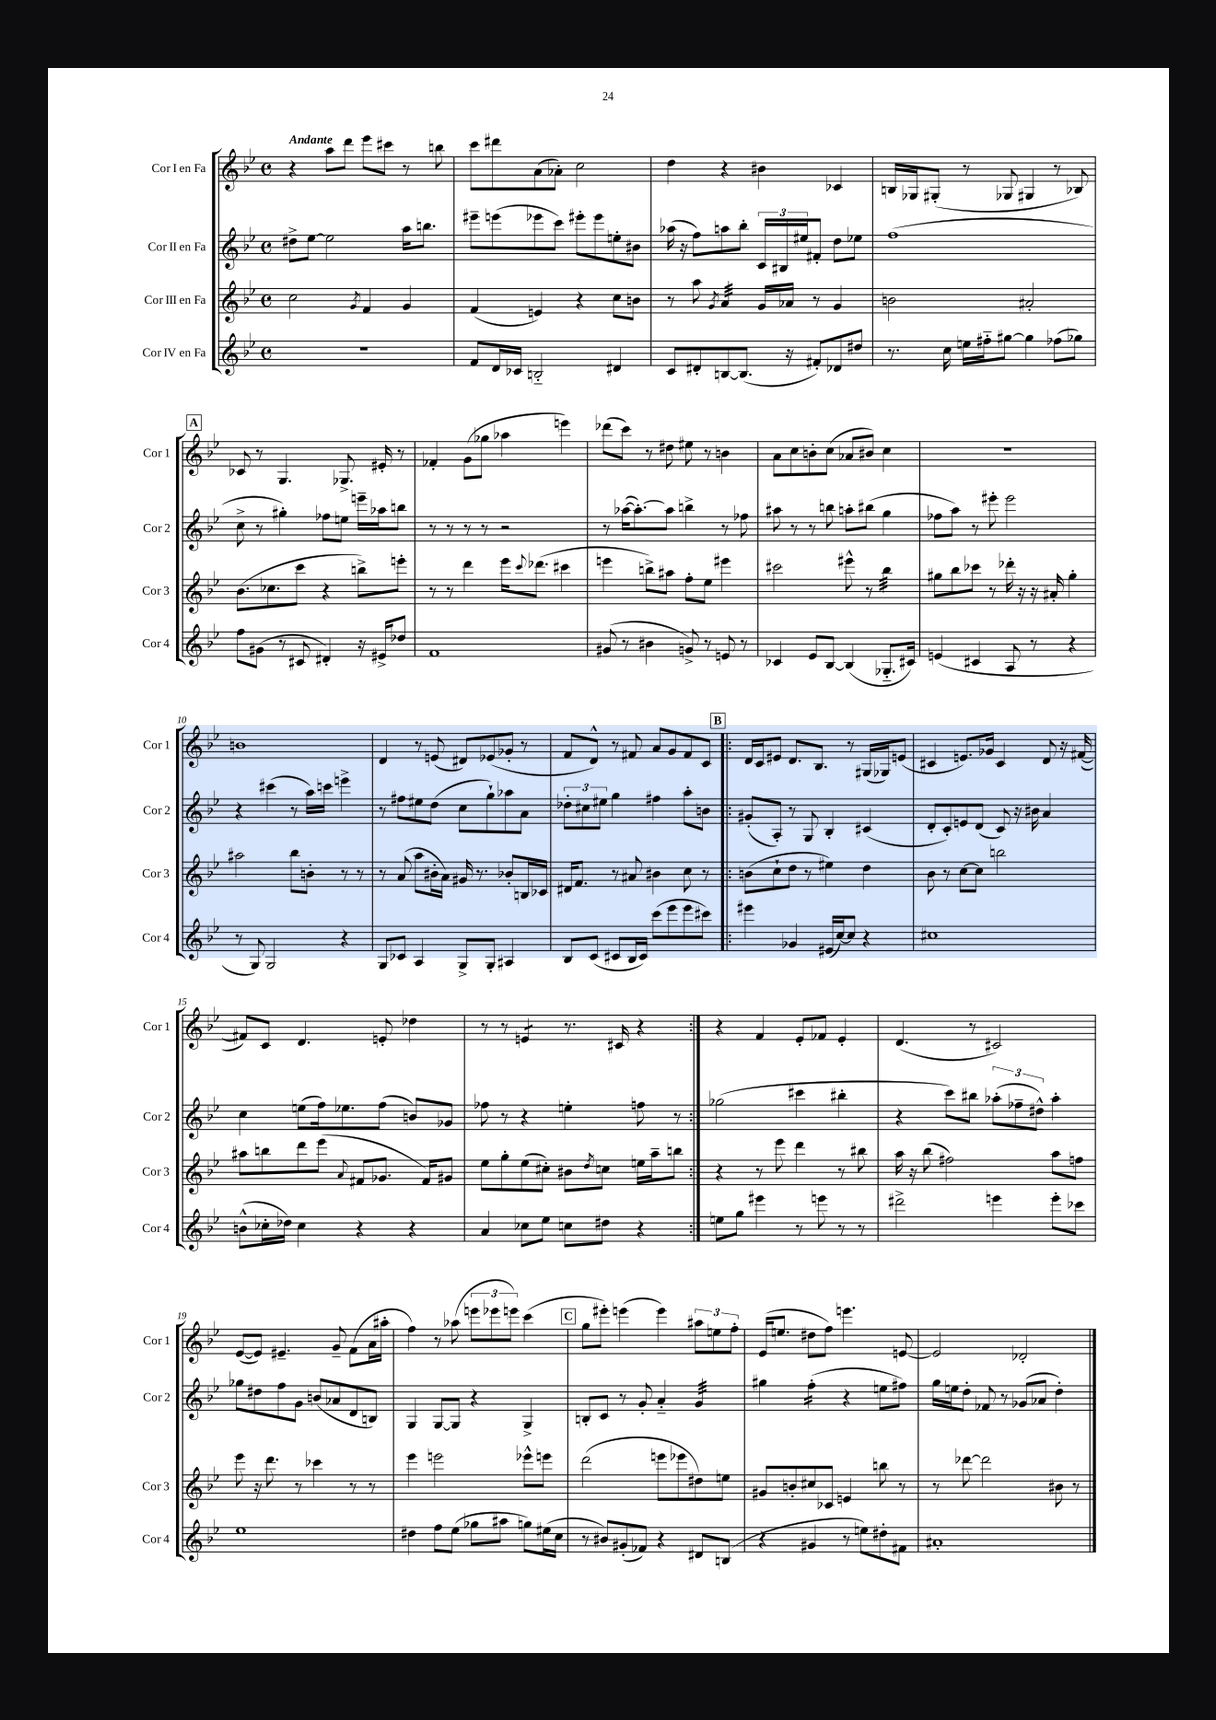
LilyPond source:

<<
\new StaffGroup <<
\new Staff = "s0" \with { instrumentName = "Cor I en Fa" shortInstrumentName = "Cor 1" } {
    \clef treble \key bes \major \defaultTimeSignature \time 4/4 \tempo "Andante"
    r4 a''8 d'''8 ees'''8 cis'''8 r8 b''8 |
    c'''8 dis'''8 a'8( aes'8-.) c''2 |
    d''4 r4 bis'4 ces'4 |
    b16 ges16 gis8-.( r8 ges8 gis4 r8 bes8) |
    \mark \markup { \box "A" } ces'8 r8 g4. ges8.-> eis'16-. r8 |
    fes'4-. g'8( ges''8 aes''4 e'''4) |
    des'''8( c'''8) r8 dis''8 eis''8 r8 b'4 |
    a'8 c''8 b'8-. c''8( aes'8 bis'8) c''4 |
    R1 |
    b'1 |
    d'4 r8 e'8( dis'8) ees'8( ges'8-. r8 |
    f'8 d'8-^) r8 fis'8 a'8 g'8 fis'8 c'8 |
    \repeat volta 2 { \mark \markup { \box "B" } d'16 c'16 eis'8 d'8. bes8. r8 gis16( ges16) e'8( |
    cis'4 e'8.) ges'16 cis'4 d'8 r16 fis'16~( |
    fis'8) c'8 d'4. e'8-. des''4 |
    r8 r8 e'4:8 r8. cis'16 r4 | }
    r4 f'4 ees'8-. fes'8 ees'4-. |
    d'4.( r8 cis'2) |
    ees'8~( ees'8) eis'4.-- g'8-- f'8( a'16 ais''16-. |
    f''4) r8 aes''8( \tuplet 3/2 { e'''8 ees'''8 e'''8) } c'''4( |
    \mark \markup { \box "C" } g''8 eis'''8-.) e'''4( e'''4) \tuplet 3/2 { ais''8 e''8 f''8-. } |
    ees'16( e''8. dis''8 f''8) e'''4. e'8~ |
    e'2 des'2-. \bar "|." |
}
\new Staff = "s1" \with { instrumentName = "Cor II en Fa" shortInstrumentName = "Cor 2" } {
    \clef treble \key bes \major \defaultTimeSignature \time 4/4
    dis''8-> ees''8~ ees''2 a''16 b''8. |
    eis'''8-- e'''8( ees'''8 c'''8) eis'''8-. eis'''8 e''8-. bis'8 |
    aes''16( r16 f''8) a''8 bes''8-. \tuplet 3/2 { c'16 bis16 eis''16 } fis'8-. d''8 ees''8 |
    f''1( |
    \mark \markup { \box "A" } c''8-> r8 gis''4-.) fes''8 e''8 e'''16-- aes''16 b''8 |
    r8 r8 r8 r8 r2 |
    r8 aes''16~( aes''8.~-.) aes''8 b''4-> r8 fes''8 |
    ais''8 r8 r8 b''8 a''8-. bis''8( g''4 |
    fes''8 a''8) r8 eis'''8-. eis'''2 |
    r4 cis'''4( r8 a''16) c'''16 e'''4-> |
    r8 fis''8 eis''8 d''8( c''8 g''8-!) aes''8 a'8 |
    \tuplet 3/2 { des''8-. cis''8 eis''8 } g''4 fis''4 a''8-. b'8 |
    \repeat volta 2 { \mark \markup { \box "B" } gis'8-.( a8-.) r8 g8 bes4-. cis'4( |
    d'8-. c'8-.) e'8 d'8( c'8) r16 bis'16 a'4 |
    c''4 e''8( f''16) ees''8. f''8( b'8) ges'8 |
    fes''8 r8 r4 e''4-. f''8 r8 | }
    ges''2( cis'''4 bis''4-. |
    r4 c'''8) bis''8 \tuplet 3/2 { aes''8-.( fes''8-- dis''8-^) } aes''4-. |
    ges''8 dis''8 f''8 g'8 b'8( aes'8 d'8 b8) |
    g4 g8~ g8 r4 g4-> |
    \mark \markup { \box "C" } b8-. c'8 r8 g'8-. a'4-_ g'4:32 |
    gis''4 f''4:16-.( r4 e''8 fis''8) |
    g''16 e''16 d''8-. fes'8 r8 ges'8( aes'8 d''4-.) \bar "|." |
}
\new Staff = "s2" \with { instrumentName = "Cor III en Fa" shortInstrumentName = "Cor 3" } {
    \clef treble \key bes \major \defaultTimeSignature \time 4/4
    c''2 \acciaccatura { g'8 } f'4 g'4 |
    f'4( e'4) r4 c''8 b'8 |
    r8 a''8 \acciaccatura { g'8 } a'4:32 g'16 aes'16 r8 g'4 |
    b'2 ais'2-. |
    \mark \markup { \box "A" } bes'8.( ces''8. c'''8 r4 b''8->) e'''8-. |
    r8 r8 d'''4 ees'''16 \appoggiatura { c'''8 } des'''8.( cis'''4 |
    e'''4 b''8->) ais''8 f''8-. ees''8 eis'''4 |
    cis'''2 eis'''8-^ r8 bes''4:32 |
    gis''8 bes''8 ces'''8 r8 des'''16-. r16 r16 ais'16-. gis''4-. |
    ais''2 bes''8 b'8-. r8 r8 |
    r8 a'8( a''8 bis'16-. a'16) gis'16 r8. bes'8-. b16 ces'16 |
    dis'16 f'8. r8 ais'8 bis'4 c''8 r8 |
    \repeat volta 2 { \mark \markup { \box "B" } b'8( c''8-! d''8 r8 eis''4) d''4 |
    bes'8 r8 c''8~ c''8 b''2 |
    ais''8 b''8 d'''8 ees'''8( \appoggiatura { a'8 } fis'8 ges'8. fis'16) gis'8 |
    ees''8 g''8-. ees''8( cis''8-.) bis'8 \acciaccatura { d''8 } c''8 e''16 a''16-- b''8 | }
    r4 r8 ees'''8 d'''4 r8 bis''8 |
    a''16 r16 bes''8( fis''2) a''8 f''8 |
    ees'''8 r16 d'''8. r8 ces'''4 r8 r8 |
    ees'''4 e'''2 ees'''8-^ e'''8 |
    \mark \markup { \box "C" } d'''2( e'''8 ees'''8 dis''8) e''8 |
    gis'8 b'8-. cis''8 ces'8 e'4 b''8 r8 |
    r8 des'''8~ des'''2 bis'8 r8 \bar "|." |
}
\new Staff = "s3" \with { instrumentName = "Cor IV en Fa" shortInstrumentName = "Cor 4" } {
    \clef treble \key bes \major \defaultTimeSignature \time 4/4
    R1 |
    f'8 d'16 ces'16 b2-_ dis'4 |
    c'8 dis'8-. b8~ b8.( r16 fis'8-.) des'8 dis''8 |
    r8. c''16 e''16 fis''16-_ gis''8~ gis''4 fes''8( ges''8) |
    \mark \markup { \box "A" } f''8 gis'8( r8 cis'8 dis'4-.) r16 eis'16-> des''8 |
    f'1 |
    gis'8( r8 bis'4 g'8->) r8 e'8 r8 |
    ces'4 ees'8 bes8~ bes4( ges8.-_ cis'16) |
    e'4( cis'4 a8 r8 r4 |
    r8 g8) g2 r4 |
    g8 ces'8 a4 g8-> g8-. ais4 |
    bes8 c'8( cis'8 bes16 cis'16) c'''8( ees'''8 ees'''8 cis'''8) |
    \repeat volta 2 { \mark \markup { \box "B" } eis'''4 ges'4 eis'16( c''16~) c''8 r4 |
    cis''1 |
    b'8-^( ces''16-. des''16) ces''4 r4 r4 |
    a'4 ces''8 ees''8 c''8 dis''8 r4 | }
    e''8 g''8 eis'''4 r8 e'''8 r8 r8 |
    dis'''2-> e'''4 e'''8-. ces'''8 |
    ees''1 |
    dis''4 f''8 ees''8( ges''8 ais''8 g''8) eis''16( c''16 |
    \mark \markup { \box "C" } r8 bis'8) gis'8-.( fes'8) r4 dis'8 b8( |
    r4 gis'4 r8 e''8) dis''8-. fis'8 |
    ais'1-. \bar "|." |
}
>>
>>
